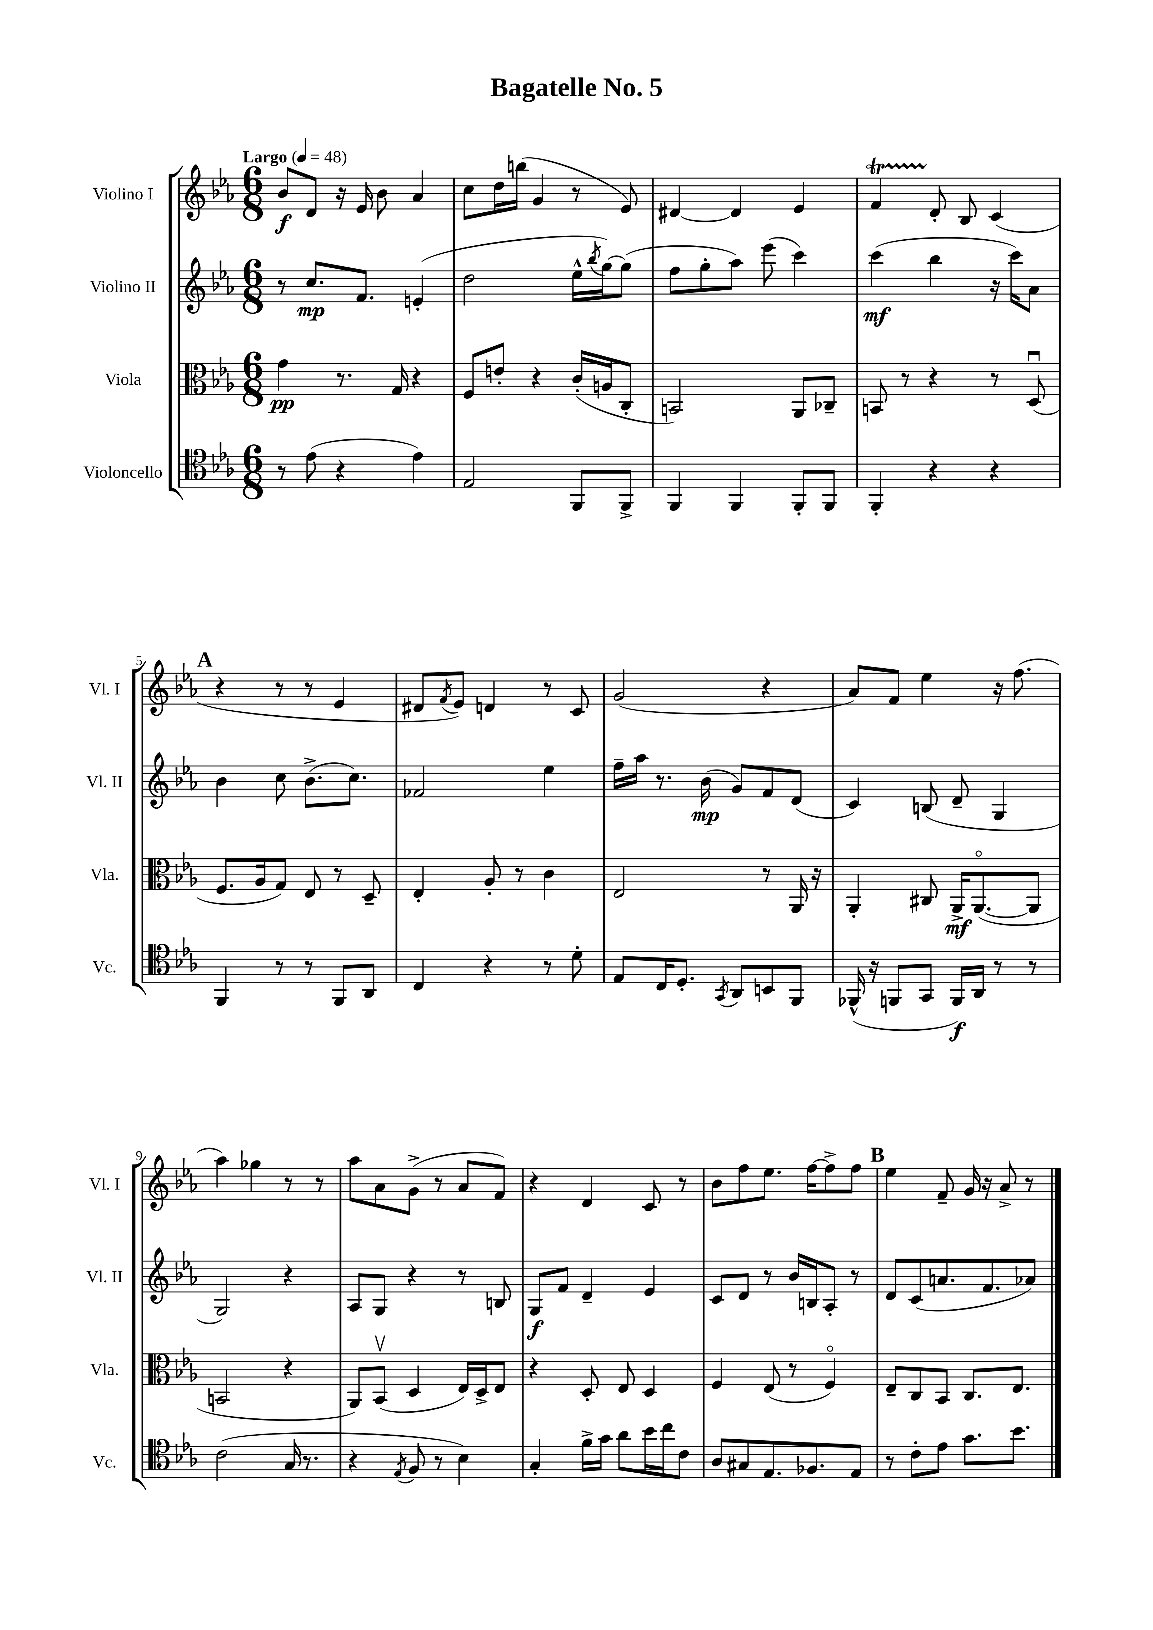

**kern	**kern	**kern	**kern
*staff4	*staff3	*staff2	*staff1
*clefC4	*clefC3	*clefG2	*clefG2
*k[b-e-a-]	*k[b-e-a-]	*k[b-e-a-]	*k[b-e-a-]
*M6/8	*M6/8	*M6/8	*M6/8
*MM48	*MM48	*MM48	*MM48
8r	4g\	8r	8b-/L
(8e-\	.	8.cc/L	8d/J
4r	8.r	.	16r
.	.	8.f/J	16e-/
.	.	.	8b-\
.	16G/	.	.
4e-\)	4r	(4e'/	4a-/
=	=	=	=
2E-/	8F/L	2dd\	8cc\L
.	8e'/J	.	16dd\L
.	.	.	(16bb\JJ
.	4r	.	4g/
8FF/L	(16c'/LL	16ee-^^\LL	8r
.	.	8qbb-/	.
.	16A/J	[16gg\J)	.
8FF^/J	8C'/J	(8gg\]J	8e-/)
=	=	=	=
4FF/	2BB/)	8ff\L	[4d#/
.	.	8gg'\	.
4FF/	.	8aa-\J)	4d#/]
.	.	(8eee-\	.
8FF'/L	8AA-/L	4ccc\)	4e-/
8FF/J	8C-~/J	.	.
=	=	=	=
4FF'/	8BB/	(4ccc\	4f/
.	8r	.	.
4r	4r	4bb-\	8d'/
.	.	.	8B-/
4r	8r	16r	(4c/
.	.	16ccc\LK)	.
.	(8Du/	8a-\J	.
=	=	=	=
4FF/	8.F/L	4b-\	4r
.	16A-/k	.	.
8r	8G/J)	8cc\	8r
8r	8E-/	(8.b-^\L	8r
8FF/L	8r	.	4e-/
.	.	8.cc\J)	.
8AA-/J	8D~/	.	.
=	=	=	=
4C/	4E-'/	2f-/	8d#/L
.	.	.	8qf/
.	.	.	8e-/J)
4r	8A-'/	.	4d/
.	8r	.	.
8r	4c\	4ee-\	8r
8d'\	.	.	8c/
=	=	=	=
8E-/L	2E-/	16ff~\LL	(2g/
.	.	16aa-\JJ	.
16C/K	.	8.r	.
8.D'/J	.	.	.
.	.	(16b-\	.
8qGG/	.	.	.
8AA-/L	.	8g/L)	.
8BB/	8r	8f/	4r
8FF/J	16AA-/	(8d/J	.
.	16r	.	.
=	=	=	=
(16FF-^^/	4AA-'/	4c/)	8a-/L)
16r	.	.	.
8FF/L	.	.	8f/J
8GG/J	8C#/	(8B/	4ee-\
16FF/LL)	16AA-^/LK	8d~/	.
16AA-/JJ	([8.AA-o/	.	.
8r	.	4G/	16r
.	.	.	(8.ff\
8r	8AA-/]J	.	.
=	=	=	=
(2c\	2BB/	2G/)	4aa-\)
.	.	.	4gg-\
16G/	4r	4r	8r
8.r	.	.	.
.	.	.	8r
=	=	=	=
4r	8AA-/L)	8A-/L	8aa-\L
.	(8BB-v/J	8G/J	8a-\
8qE-/	.	.	.
8F/	4D/	4r	(8g^\J
8r	.	.	8r
4B-\)	16E-/LL)	8r	8a-/L
.	16D^/J	.	.
.	8E-/J	8B/	8f/J)
=	=	=	=
4G'/	4r	8G/L	4r
.	.	8f/J	.
16f^\LL	8D'/	4d~/	4d/
16g\JJ	.	.	.
8a-\L	8E-/	.	.
16b-\L	4D/	4e-/	8c/
16cc\J	.	.	.
8c\J	.	.	8r
=	=	=	=
8A-/L	4F/	8c/L	8b-\L
8G#/	.	8d/J	8ff\
8.E-/	(8E-/	8r	8.ee-\J
.	8r	16b-/LL	.
8.F-/	.	16B/J	[16ff\LK
.	4Fo/)	8A-'/J	8ff^\]
8E-/J	.	8r	8ff\J
=	=	=	=
8r	8E-~/L	8d/L	4ee-\
8c'\L	8C/	(8c/	.
8e-\J	8BB-/J	8.a/	8f~/
8.g\L	8.C/L	.	16g/
.	.	8.f/	16r
.	.	.	8a-^/
8.b-\J	8.E-/J	.	.
.	.	8a-/J)	8r
==	==	==	==
*-	*-	*-	*-
